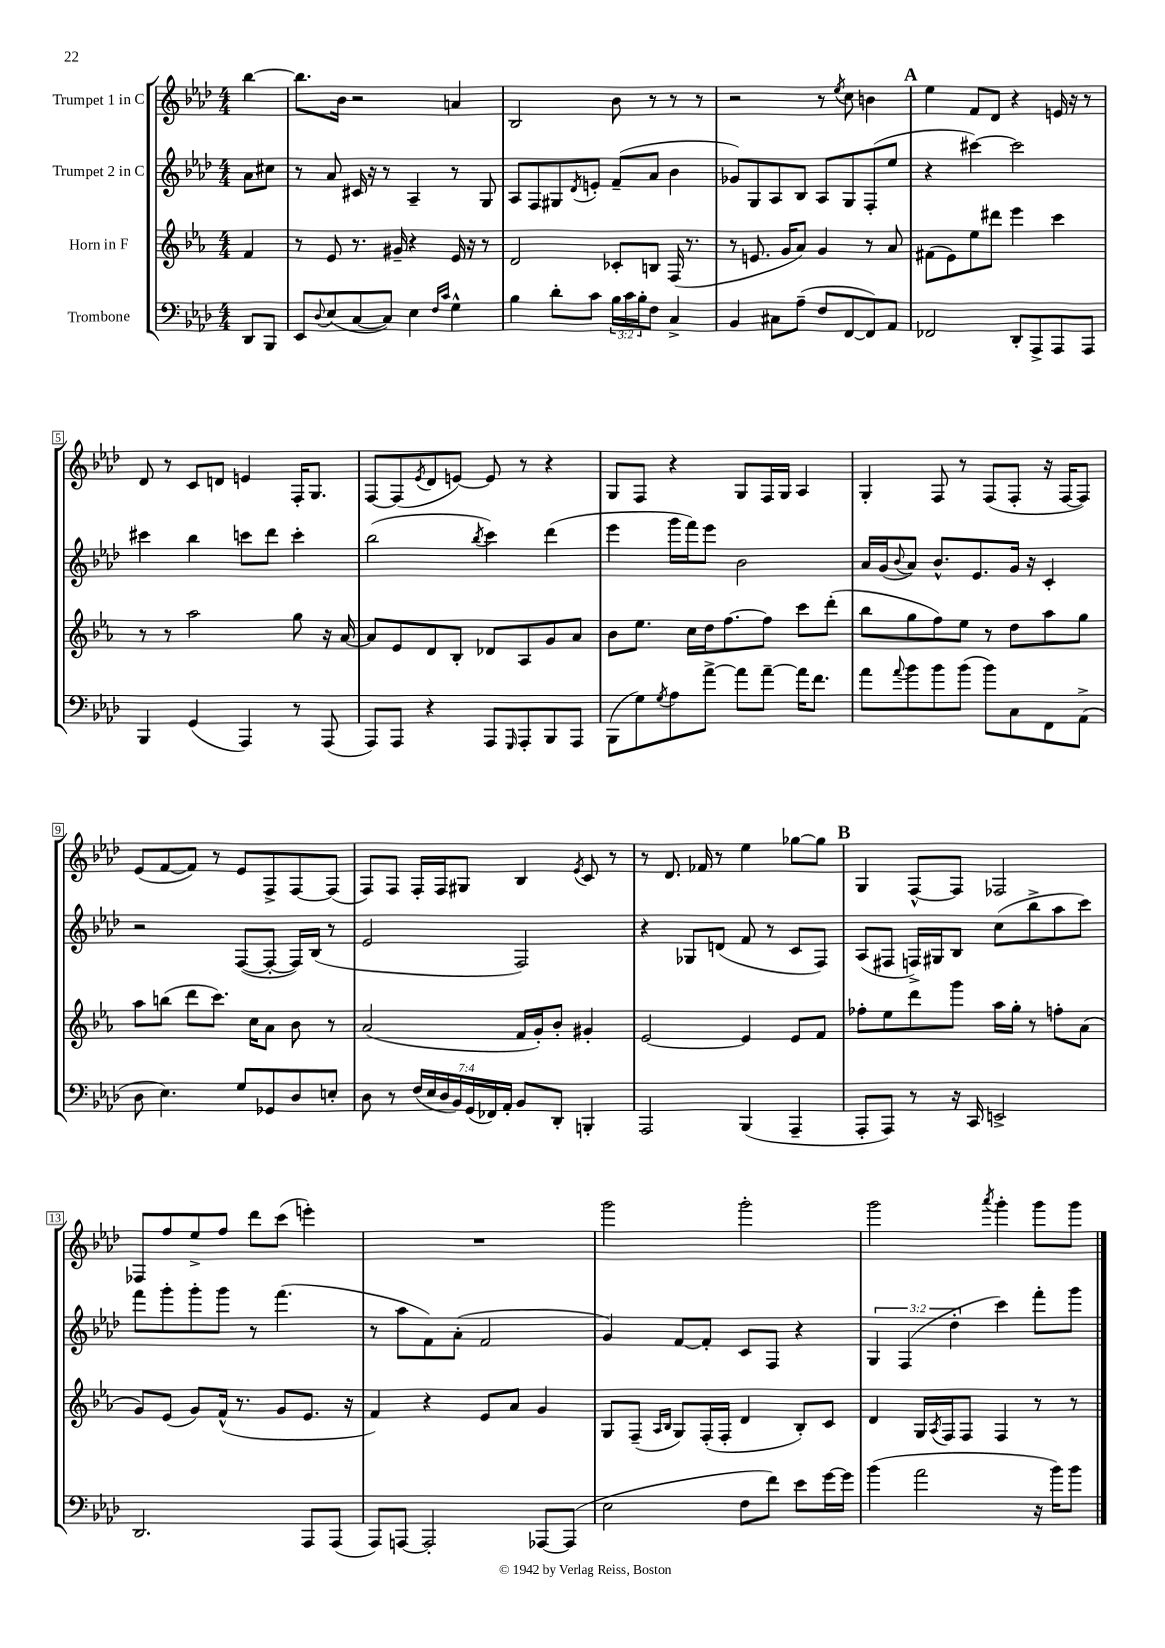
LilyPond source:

<<
\new StaffGroup <<
\new Staff = "s0" \with { instrumentName = "Trumpet 1 in C" } {
    \clef treble \key aes \major \numericTimeSignature \time 4/4 \partial 4
    bes''4~ |
    bes''8. bes'16 r2 a'4 |
    bes2 bes'8 r8 r8 r8 |
    r2 r8 \acciaccatura { ees''8 } c''8 b'4 |
    \mark \markup { \bold "A" } ees''4 f'8 des'8 r4 e'16 r16 r8 |
    des'8 r8 c'8 d'8 e'4 f16-. g8. |
    f8~ f8( \acciaccatura { ees'8 } des'8 e'8~) e'8 r8 r4 |
    g8 f8 r4 g8 f16 g16 aes4 |
    g4-. f8 r8 f8( f8-. r16 f16~ f8) |
    ees'8( f'8~ f'8) r8 ees'8 f8-> f8~ f8( |
    f8) f8 f16-. f16 gis8 bes4 \acciaccatura { ees'8 } c'8 r8 |
    r8 des'8. fes'16 r8 ees''4 ges''8~ ges''8 |
    \mark \markup { \bold "B" } g4 f8~-^ f8 fes2 |
    fes8 f''8 ees''8-> f''8 des'''8 c'''8( e'''4-.) |
    R1 |
    g'''2 g'''2-. |
    g'''2 \acciaccatura { aes'''8 } g'''4-. g'''8 g'''8 \bar "|." |
}
\new Staff = "s1" \with { instrumentName = "Trumpet 2 in C" } {
    \clef treble \key aes \major \numericTimeSignature \time 4/4 \override Staff.TupletNumber.text = #tuplet-number::calc-fraction-text \partial 4
    aes'8 cis''8 |
    r8 aes'8 cis'16 r16 r8 aes4-- r8 g8 |
    aes8 f8 gis8 \acciaccatura { des'8 } e'8-. f'8--( aes'8 bes'4 |
    ges'8) g8 aes8 bes8 aes8 g8 f8-.( ees''8 |
    \mark \markup { \bold "A" } r4 cis'''4~) cis'''2 |
    cis'''4 bes''4 c'''8 des'''8 c'''4-. |
    bes''2( \acciaccatura { bes''8 } c'''4) des'''4( |
    ees'''4 g'''16 f'''16) ees'''8 bes'2 |
    aes'16 g'16( \appoggiatura { bes'8 } aes'8) bes'8.-^ ees'8. g'16 r16 c'4-. |
    r2 f8~( f8~-. f16) bes16( r8 |
    ees'2 f2) |
    r4 ges8 d'8( f'8 r8 c'8 f8) |
    \mark \markup { \bold "B" } aes8( fis8 f16->) gis16 bes8 c''8( bes''8-> aes''8 c'''8) |
    f'''8 g'''8-. g'''8-. g'''8 r8 f'''4.( |
    r8 aes''8 f'8) aes'8-.( f'2 |
    g'4) f'8~ f'8-. c'8 f8 r4 |
    \tuplet 3/2 { g4 f4( des''4-. } c'''4) f'''8-. g'''8 \bar "|." |
}
\new Staff = "s2" \with { instrumentName = "Horn in F" } {
    \clef treble \key ees \major \numericTimeSignature \time 4/4 \partial 4
    f'4 |
    r8 ees'8 r8. gis'16-- r4 ees'16 r16 r8 |
    d'2 ces'8-. b8 f16( r8. |
    r8 e'8. g'16 aes'8) g'4 r8 aes'8 |
    \mark \markup { \bold "A" } fis'8( ees'8) ees''8 dis'''8 ees'''4 c'''4 |
    r8 r8 aes''2 g''8 r16 aes'16~ |
    aes'8 ees'8 d'8 bes8-. des'8 aes8 g'8 aes'8 |
    bes'8 ees''8. c''16 d''16 f''8.~ f''8 c'''8 d'''8-.( |
    bes''8 g''8 f''8) ees''8 r8 d''8 aes''8 g''8 |
    aes''8 b''8( d'''8 c'''8.) c''16 aes'8 bes'8 r8 |
    aes'2( f'16 g'16-.) bes'8-. gis'4-. |
    ees'2~ ees'4 ees'8 f'8 |
    \mark \markup { \bold "B" } fes''8-. ees''8 d'''8 g'''8 aes''16 g''16-. r8 f''8-. aes'8( |
    g'8) ees'8( g'8) f'16-^( r8. g'8 ees'8. r16 |
    f'4) r4 ees'8 aes'8 g'4 |
    g8 f8--( \grace { aes16 bes16 } g8) f16-.( f16-. d'4 bes8-.) c'8 |
    d'4 g16 \acciaccatura { aes8 } f16 f8 f4 r8 r8 \bar "|." |
}
\new Staff = "s3" \with { instrumentName = "Trombone" } {
    \clef bass \key aes \major \numericTimeSignature \time 4/4 \override Staff.TupletNumber.text = #tuplet-number::calc-fraction-text \partial 4
    des,8 bes,,8 |
    ees,8 \appoggiatura { des8 } ees8( c8~ c8) ees4 \grace { f16 c'16 } g4-^ |
    bes4 des'8-. c'8 \tuplet 3/2 { bes16 c'16 bes16-. } f8 c4-> |
    bes,4 cis8 aes8--( f8 f,8~ f,8) aes,8 |
    \mark \markup { \bold "A" } fes,2 des,8-. aes,,8-> aes,,8 aes,,8 |
    bes,,4 g,4( aes,,4) r8 aes,,8( |
    aes,,8) aes,,8 r4 aes,,8 \grace { g,,16 } aes,,8-. bes,,8 aes,,8 |
    bes,,8( g8) \acciaccatura { g8 } aes8 aes'8~-> aes'8 aes'8~-- aes'16 f'8. |
    aes'8 \appoggiatura { aes'8 } bes'8 bes'8 bes'8( bes'8) c8 f,8 aes,8->( |
    des8 ees4.) g8 ges,8 des8 e8-. |
    des8 r8 \tuplet 7/4 { f16( ees16 des16 bes,16) g,16( fes,16) aes,16-. } bes,8 des,8-. b,,4-. |
    aes,,2 bes,,4( aes,,4-- |
    \mark \markup { \bold "B" } aes,,8-. aes,,8) r8 r16 c,16 e,2-> |
    des,2. aes,,8 aes,,8( |
    aes,,8) a,,8~ a,,2-. aes,,8~ aes,,8( |
    ees2 f8 f'8) ees'8 g'16~ g'16 |
    bes'4( aes'2 r16 bes'16) bes'8 \bar "|." |
}
>>
>>
\layout { \context { \Score \override BarNumber.stencil = #(make-stencil-boxer 0.1 0.3 ly:text-interface::print) } }
